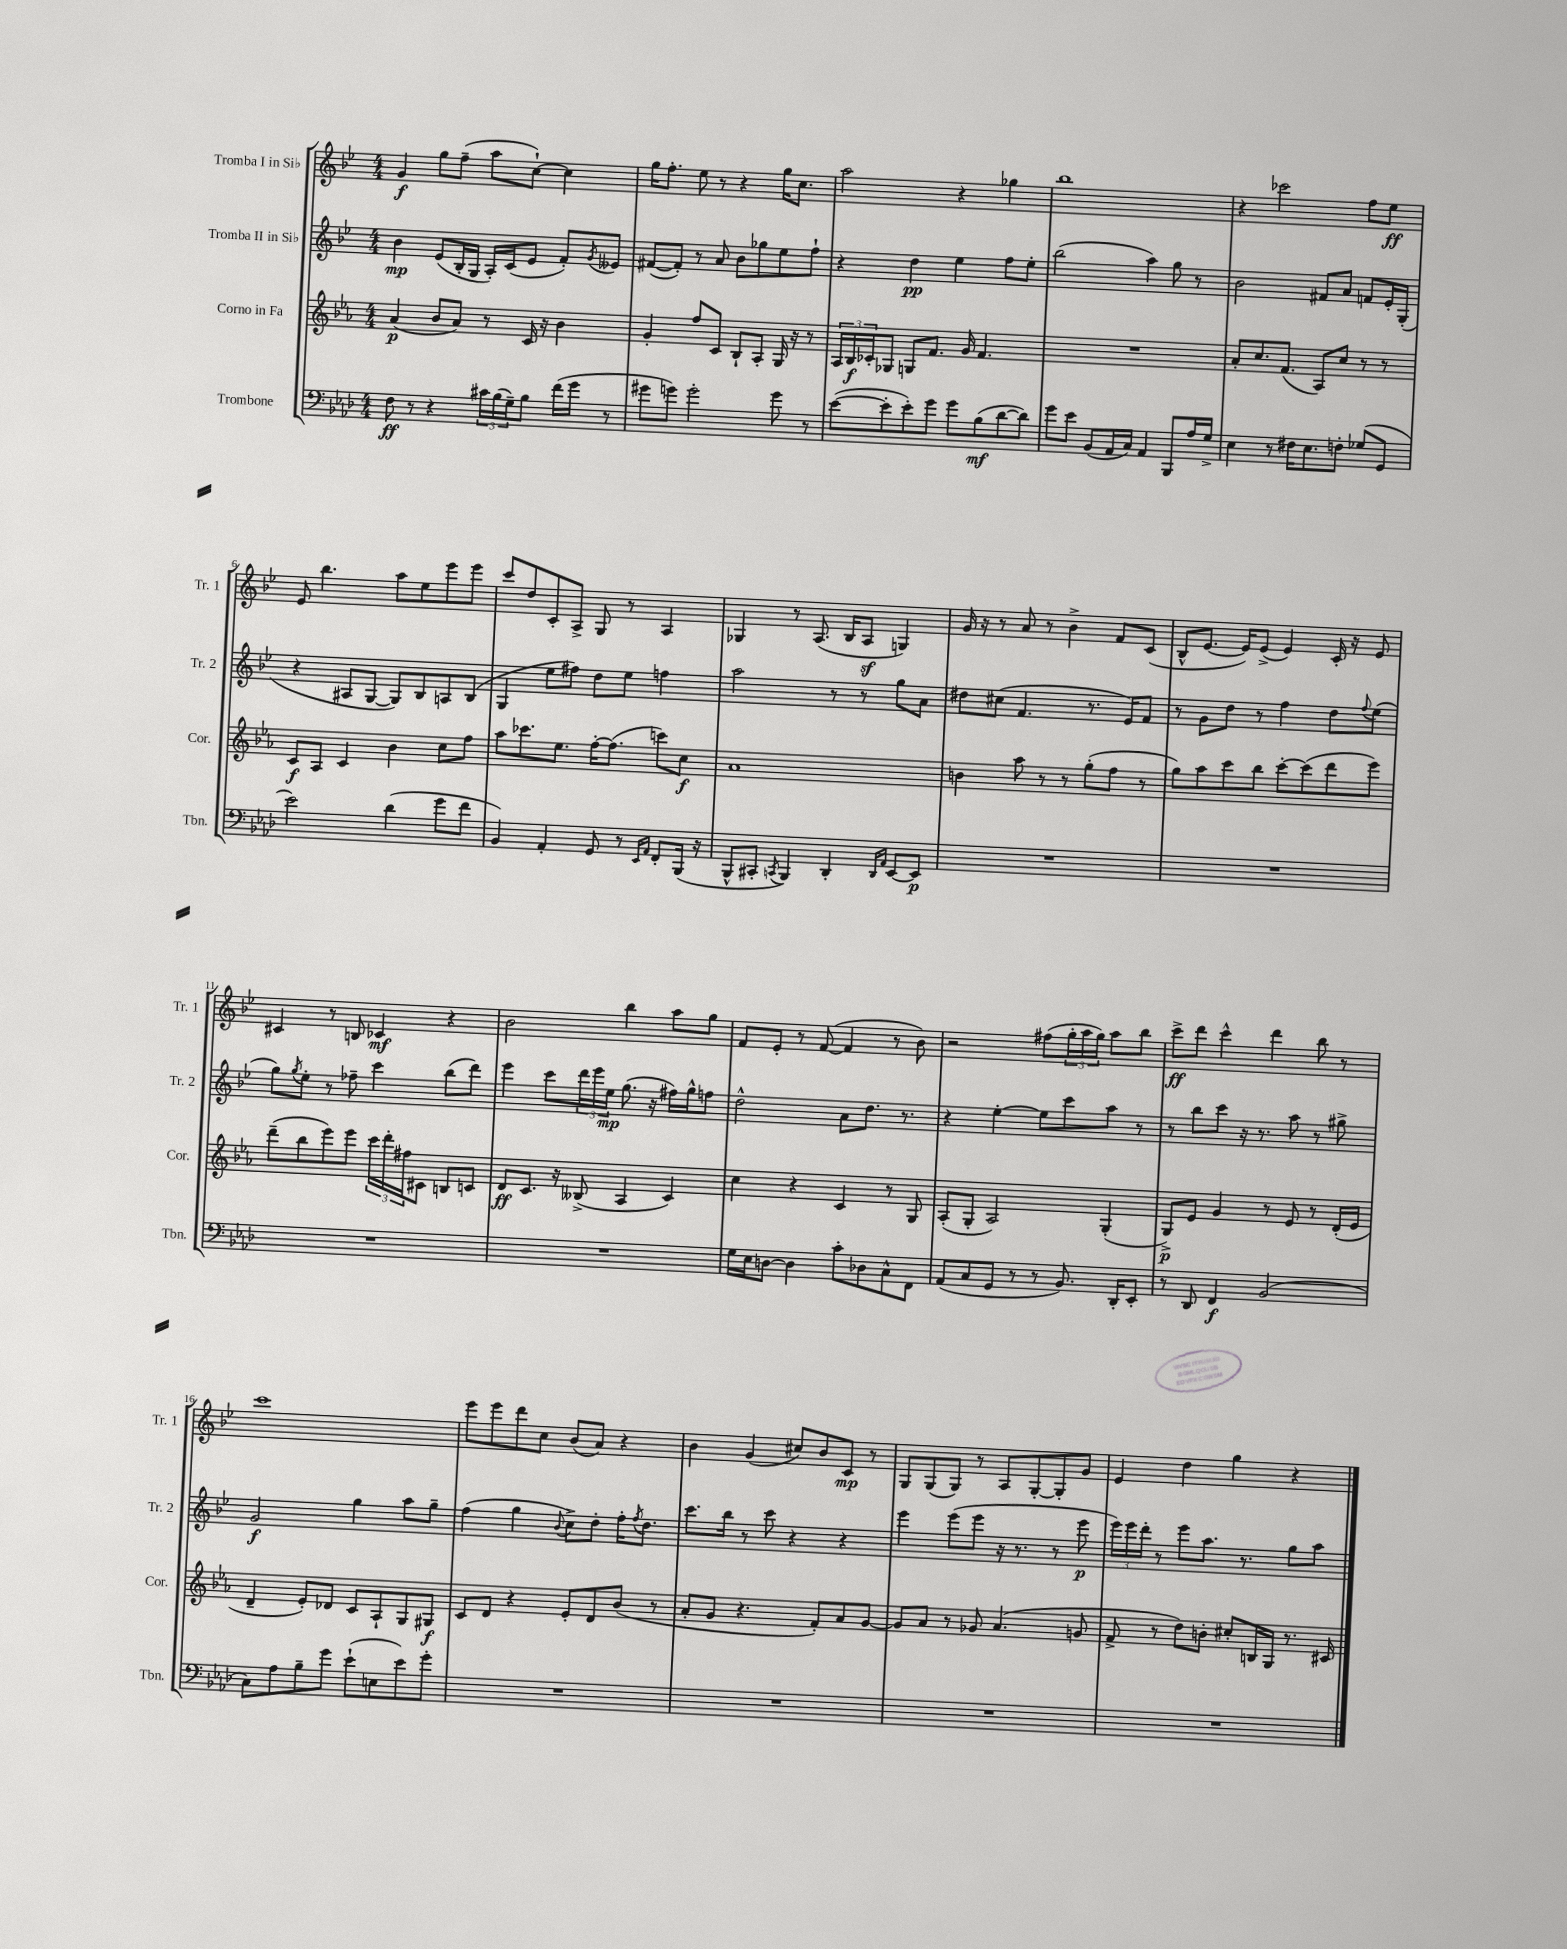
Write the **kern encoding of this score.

**kern	**kern	**kern	**kern
*staff4	*staff3	*staff2	*staff1
*clefF4	*clefG2	*clefG2	*clefG2
*k[b-e-a-d-]	*k[b-e-a-]	*k[b-e-]	*k[b-e-]
*M4/4	*M4/4	*M4/4	*M4/4
8F\	(4a-/	4b-\	4g/
8r	.	.	.
4r	8b-/L	(8e-/L	8gg\L
.	8a-/J)	16B-'/L	(8ff~\J
.	.	16G/JJ	.
24c#\LL	8r	16A'/LL)	8aa\L
(24B-\	.	.	.
.	.	(16c/J	.
24G~\J)	.	.	.
8B-\J	16c/	8e-/J	[8cc`\J)
.	16r	.	.
(16f\LL	4b-\	8f'/L)	4cc\]
16g\JJ	.	.	.
.	.	8qg/	.
8r	.	8e--/J	.
=	=	=	=
8g#\L	4g'/	([8f#/L	16gg\LK
.	.	.	8.ff'\J
8g\J)	.	8f#'/]J)	.
2g'\	8ff/L	8r	8ee-\
.	8c/J	8a/	8r
.	8B-`/L	8b-\L	4r
.	8A-'/J	8gg-\	.
8g\	16G/	8ee-\	16gg\LK
.	16r	.	8.cc\J
8r	8r	8ff`\J	.
=	=	=	=
([8e-\L	24A-/LL	4r	2aa\
.	24B-/	.	.
.	24c-'/J	.	.
8e-'\]	8G-/J	.	.
8e-'\)	8G/L	4dd\	.
8g\J	8.f/J	.	.
8g\L	.	4ee-\	4r
.	16g/	.	.
(8B-\	4.f/	.	.
[8d-\	.	8ff\L	4gg-\
8d-\]J)	.	8ee-'\J	.
=	=	=	=
8g\L	1r	(2bb-\	1bb-
8e-\J	.	.	.
(8BB-/L	.	.	.
16AA-/L	.	.	.
16C/JJ)	.	.	.
4AA-/	.	4aa\)	.
8BBB-/L	.	8gg\	.
16A-/L	.	8r	.
16G^/JJ	.	.	.
=	=	=	=
4E-\	8a-'/L	2b-\	4r
.	8.cc/	.	.
8r	.	.	2ccc-\
.	(8.f/J	.	.
16F#\LK	.	.	.
8.E-\	.	.	.
.	8A-/L)	8f#/L	.
8F'\J	8cc/J	8a/J	.
(8G-/L	8r	8f/L	8ff\L
8GG/J	8r	16e-'/L	8ee-\J
.	.	(16G'/JJ	.
=	=	=	=
2e-\)	8c/L	4r	8e-/
.	8A-/J	.	4.bb-\
.	4c/	8A#/L	.
.	.	[8G/J	.
(4d-\	4b-\	8G/]L)	8aa\L
.	.	8B-/	8ee-\
8g\L	8cc\L	8A/	8eee-\
8f\J	8ff\J	(8B-/J	8eee-\J
=	=	=	=
4BB-/)	8aa-\L	4G/	8ccc/L
.	8.ccc-\	.	8dd/
4AA-'/	.	8ee-\L	8c'/
.	8.ee-\J	.	.
.	.	8ff#\J)	8A^/J
8GG/	[16ff'\LK	8dd\L	8G/
.	(8.ff\]J	.	.
8r	.	8ee-\J	8r
16qqEE-/LL	.	.	.
16qqAA-/JJ	.	.	.
8FF'/L	8ccc\L)	4ff\	4A/
(16BBB-/Jk	8cc\J	.	.
16r	.	.	.
=	=	=	=
8BBB-^^/L	1a-	2aa\	4G-/
8CC#'/J	.	.	.
8qCC/	.	.	.
4BBB-/)	.	.	8r
.	.	.	(8.A/
4DD-'/	.	8r	.
.	.	.	16B-/LK
.	.	8r	8A/J
16qqDD-/LL	.	.	.
16qqAA-/JJ	.	.	.
[8EE-/L	.	8gg\L	4G/)
8EE-/]J	.	8a\J	.
=	=	=	=
1r	4b\	8dd#\L	16g/
.	.	.	16r
.	.	(8cc#\J	8r
.	8aa-\	4.f/	8a/
.	8r	.	8r
.	8r	.	4b-^\
.	(8gg'\L	8.r	.
.	8ff\J	.	8f/L
.	.	16e-/LK)	.
.	8r	8f/J	(8c/J
=	=	=	=
1r	8gg\L)	8r	8B-^^/L
.	8aa-\	8g\L	[8.e-/J
.	8ccc\	8dd\J	.
.	.	.	16e-/]LK)
.	8bb-\J	8r	(8e-^/J
.	[8ccc'\L	4ff\	4e-/)
.	(8ccc\]	.	.
.	8ddd\	8dd\L	16c'/
.	.	.	16r
.	.	8qqff/	.
.	8eee-\J)	(8ee-\J	8e-/
=	=	=	=
1r	(8ddd~\L	8gg\L)	4c#/
.	.	8qgg/	.
.	8bb-\	8ee-'\J	.
.	8eee-\)	8r	8r
.	8eee-\J	8ff-~\	8B/
.	24ccc\LL	4ccc\	4c-/
.	24ddd'\	.	.
.	24ff#\J	.	.
.	8c#\J	.	.
.	8B/L	(8bb-\L	4r
.	8c/J	8ddd\J)	.
=	=	=	=
1r	8d/L	4eee-\	2b-\
.	8.c/J	.	.
.	.	8ccc\L	.
.	16r	.	.
.	(8B--^/	24ddd\L	.
.	.	24eee-\	.
.	.	24ee-\JJ	.
.	4A-/	(8.gg\	4bb-\
.	.	16r	.
.	4c/)	16ff#\LL)	8aa\L
.	.	16gg^^\J	.
.	.	8ff\J	8gg\J
=	=	=	=
16G\LL	4cc\	2dd^^\	8f/L
16E-\J	.	.	.
[8D\J	.	.	8e-'/J
4D\]	4r	.	8r
.	.	.	([8f/
8c'\L	4c/	8a\L	4f/]
8D-\	.	8.dd\J	.
8C^^\	8r	.	8r
.	.	8.r	.
8FF\J	8G/	.	8b-\)
=	=	=	=
(8AA-/L	(8A-'/L	4r	2r
8C/	8G'/J	.	.
8GG/J	2A-/)	[4ee-'\	.
8r	.	.	.
8r	.	8ee-\]L	(8ff#\L
8.BB-/)	.	8ccc\	24gg'\L
.	.	.	24aa\
.	.	.	24gg\JJ)
.	(4G'/	8aa\J	8aa\L
16DD-'/LK	.	.	.
8EE-'/J	.	8r	8bb-\J
=	=	=	=
8r	8G^/L)	8r	8ccc^\L
8DD-/	8e-/J	8bb-\L	8ddd\J
4FF/	4g/	8ccc\J	4ccc^^\
.	.	16r	.
.	.	8.r	.
(2BB-/	8r	.	4ddd\
.	8e-/	8aa\	.
.	8r	8r	8bb-\
.	(16d'/LL	8gg#^\	8r
.	16e-/JJ	.	.
=	=	=	=
8C\L)	4d~/	2g/	1ccc
8A-\	.	.	.
8B-~\	8e-'/L)	.	.
8g\J	8d-/J	.	.
(8e-`\L	8c/L	4gg\	.
8E\	8A-`/	.	.
8e-\)	8G/	8aa\L	.
8g'\J	8G#/J	8gg~\J	.
=	=	=	=
1r	8c/L	(4ff\	8eee-\L
.	8d/J	.	8eee-\
.	4r	4gg\	8ddd\
.	.	.	8cc\J
.	.	8qqb-/	.
.	8e-'/L	8cc^\L)	(8b-/L
.	8d/	8dd'\J	8a/J)
.	(8b-/J	16ff'\LK	4r
.	.	8qff/	.
.	.	8.dd\J	.
.	8r	.	.
=	=	=	=
1r	8a-'/L	8.ccc\L	4b-\
.	8g/J	.	.
.	.	16bb-\Jk	.
.	4.r	8r	(4g/
.	.	8ccc\	.
.	.	4r	8cc#/L)
.	8f'/L)	.	8b-/
.	8a-/	4r	8c/J
.	[8g/J	.	8r
=	=	=	=
1r	8g/]L	4eee-\	8G/L
.	8a-/J	.	(8G/
.	8r	(8eee-\L	8G/J)
.	8g-/	8eee-\J	8r
.	(4.a-/	16r	8A/L
.	.	8.r	.
.	.	.	[8G'/
.	.	8r	8G'/]
.	8g/	8eee-\	8g/J
=	=	=	=
1r	8f^/	24eee-\LL)	4e-/
.	.	24eee-\	.
.	.	24ddd'\JJ	.
.	8r	8r	.
.	8dd\L)	8eee-\L	4dd\
.	8b'\J	8.aa\J	.
.	8cc#'/L	.	4gg\
.	.	8.r	.
.	16B/L	.	.
.	16G/JJ	.	.
.	8.r	8gg\L	4r
.	.	8aa\J	.
.	16c#/	.	.
==	==	==	==
*-	*-	*-	*-
